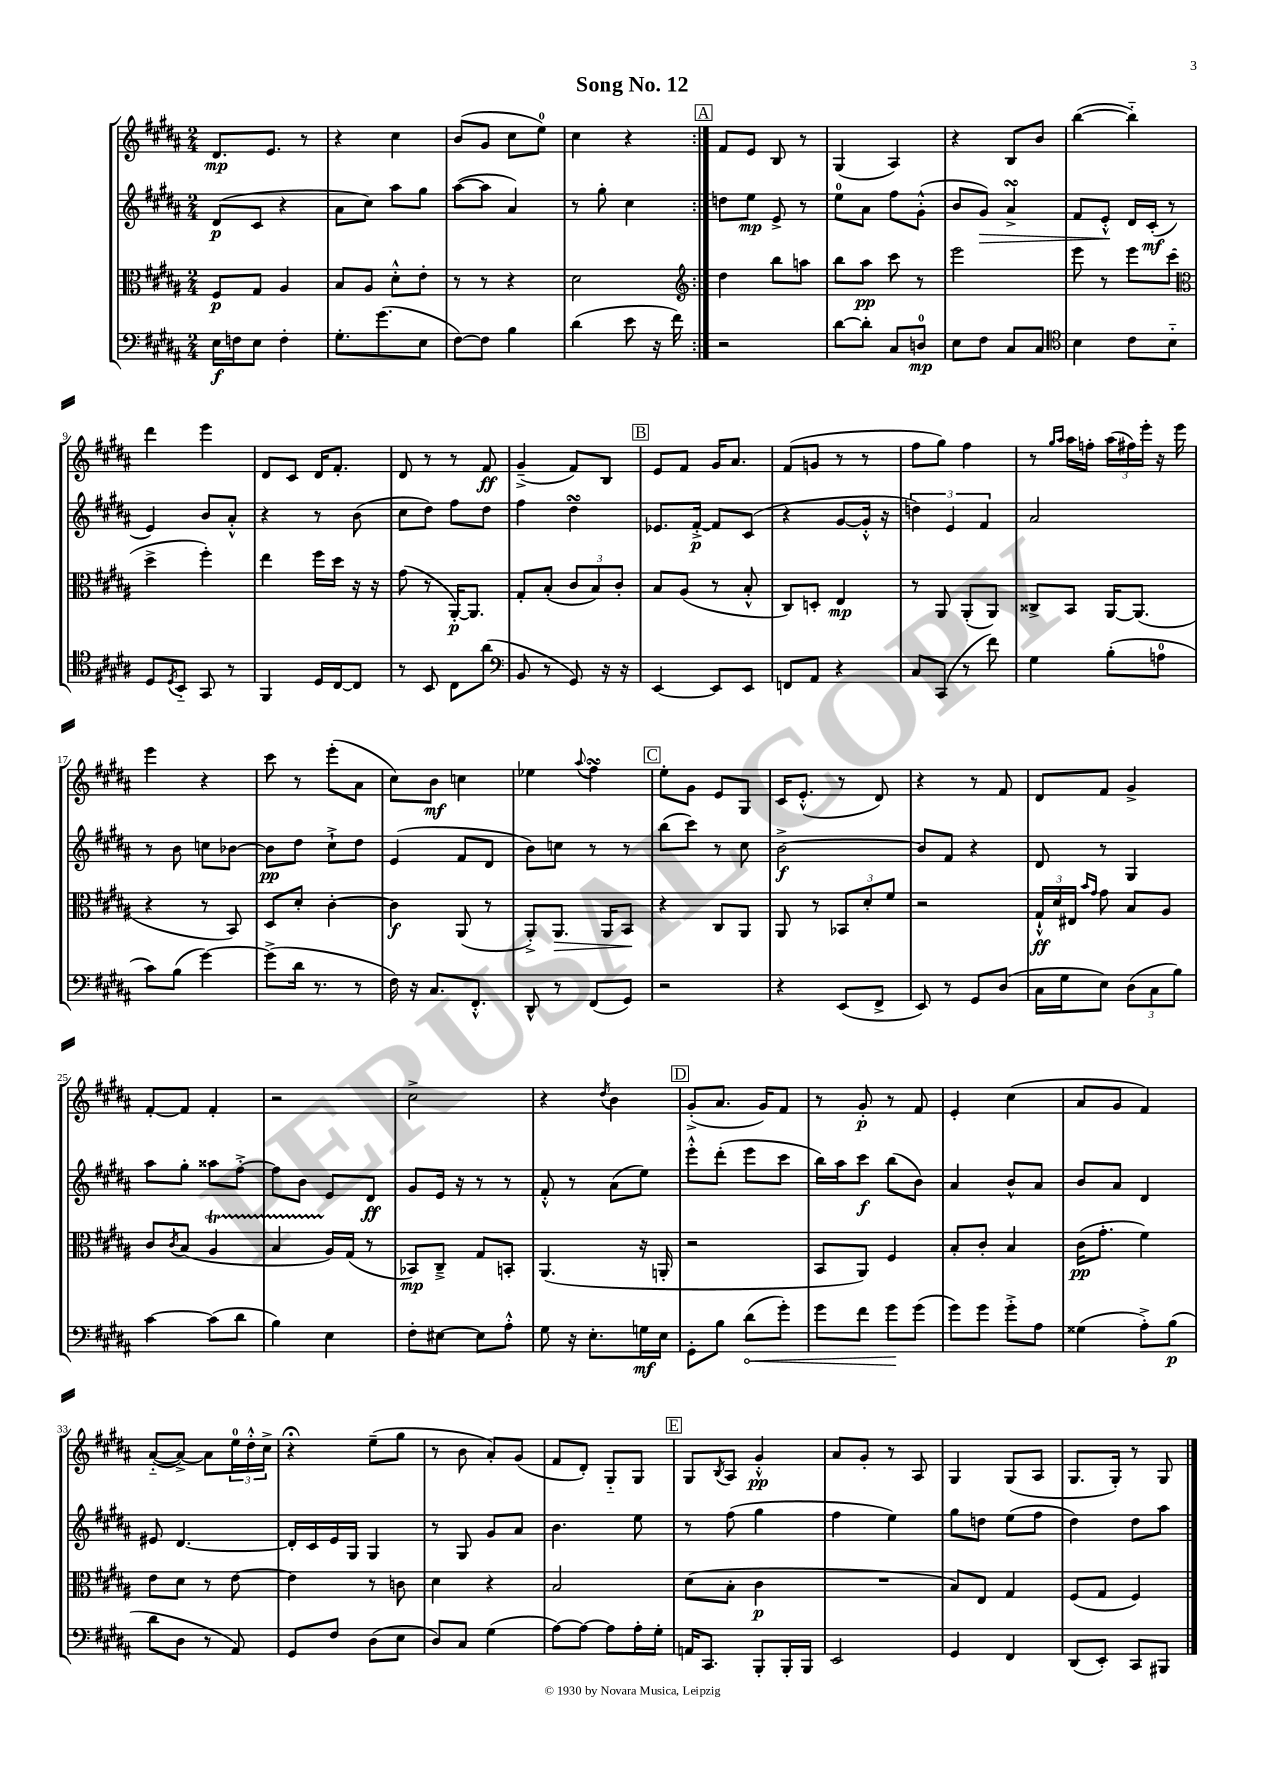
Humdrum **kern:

**kern	**kern	**kern	**kern
*staff4	*staff3	*staff2	*staff1
*clefF4	*clefC3	*clefG2	*clefG2
*k[f#c#g#d#a#]	*k[f#c#g#d#a#]	*k[f#c#g#d#a#]	*k[f#c#g#d#a#]
*M2/4	*M2/4	*M2/4	*M2/4
16E\LL	8F#/L	(8d#/L	8.d#/L
16F\J	.	.	.
8E\J	8G#/J	8c#/J	.
.	.	.	8.e/J
4F'\	4A#/	4r	.
.	.	.	8r
=	=	=	=
8.G#'\L	8B/L	8a#\L	4r
.	8A#/J	8cc#\J)	.
(8.g#\	.	.	.
.	8d#'^^\L	8aa#\L	4cc#\
8E\J	8e'\J	8gg#\J	.
=	=	=	=
[8F#\L)	8r	([8aa#\L	(8b/L
8F#\]J	8r	8aa#\]J	8g#/J
4B\	4r	4a#/)	8cc#\L
.	.	.	8ee\J)
=	=	=	=
(4d#\	2d#\	8r	4cc#\
.	.	8gg#'\	.
8e\	.	4cc#\	4r
16r	.	.	.
16f#\)	.	.	.
=:|!	=:|!	=:|!	=:|!
*	*clefG2	*	*
2r	4dd#\	8dd\L	8f#/L
.	.	8ee\J	8e/J
.	8bb\L	8e^/	8B/
.	8aa\J	8r	8r
=	=	=	=
[8d#\L	8bb\L	8ee\L	(4G#/
8d#'\]J	8aa#\J	8a#\J	.
8C#/L	8ccc#\	8ff#\L	4A#/)
8D/J	8r	(8g#'^^\J	.
=	=	=	=
8E\L	2eee\	8b/L	4r
8F#\J	.	8g#/J)	.
8C#/L	.	4a#^/	8B/L
8C#/J	.	.	8b/J
=	=	=	=
*clefC4	*	*	*
4B\	8eee\	8f#/L	([4bb\
.	8r	8e'^^/J	.
8c#\L	8eee\L	16d#/LL	4bb'~\])
.	.	(16c#'/JJ	.
8B'~\J	(8ccc#\J	8r	.
=	=	=	=
*	*clefC3	*	*
8D#/L	4dd#^\	4e/)	4ddd#\
8qD#/	.	.	.
8BB'~/J	.	.	.
8GG#/	4ff#'\)	8b/L	4eee\
8r	.	8a#'^^/J	.
=	=	=	=
4FF#/	4ee\	4r	8d#/L
.	.	.	8c#/J
16D#/LL	16ff#\LL	8r	16d#/LK
[16C#/J	16dd#\JJ	.	8.f#'/J
8C#/]J	16r	(8b\	.
.	16r	.	.
=	=	=	=
8r	(8g#\	8cc#\L	8d#/
8BB/	8r	8dd#\J)	8r
8C#\L	[16AA#'/LK)	8ff#\L	8r
.	8.AA#/]J	.	.
(8a#\J	.	8dd#\J	8f#/
=	=	=	=
*clefF4	*	*	*
8BB/	8G#'/L	4ff#\	(4g#~^/
8r	(8B'/J	.	.
8GG#/)	12c#/L	4dd#\	8f#/L)
.	12B/)	.	.
16r	.	.	8B/J
.	12c#'/J	.	.
16r	.	.	.
=	=	=	=
[4EE/	8B/L	8.e-/L	8e/L
.	(8A#/J	.	8f#/J
.	.	[16f#'^/Jk	.
8EE/]L	8r	8f#/]L	16g#/LK
.	.	.	8.a#/J
8EE/J	8B'^^/	(8c#/J	.
=	=	=	=
8FF/L	8C#/L)	4r	(8f#/L
8AA#/J	8D'/J	.	8g/J
4r	4E/	[8g#/L	8r
.	.	16g#'^^/]Jk	8r
.	.	16r	.
=	=	=	=
8C#/L	8r	6dd\)	8ff#\L
(8CC#/J	8AA#/	.	8gg#\J)
.	.	6e/	.
8r	(8AA#'/L	.	4ff#\
.	.	6f#/	.
8f#\)	8AA#/J)	.	.
=	=	=	=
4G#\	8C##^/L	2a#/	8r
.	.	.	16qqgg#/LL
.	.	.	16qqaa#/JJ
.	8BB/J	.	16aa#\LL
.	.	.	16ff'\JJ
(8B'\L	[16AA#/LK	.	(24aa#\LL
.	.	.	24ff#\)
.	(8.AA#/]J	.	.
.	.	.	24eee'\JJ
8A\J	.	.	16r
.	.	.	16eee\
=	=	=	=
8c#\L)	4r	8r	4eee\
(8B\J	.	8b\	.
[4g#\)	8r	8cc\L	4r
.	8BB/)	[8b-\J	.
=	=	=	=
(8g#^\]L	8D#/L	8b-\]L	8ccc#\
16d#\Jk	8d#'/J	8dd#\J	8r
8.r	.	.	.
.	[4c#'\	8cc#`^\L	(8eee'\L
8r	.	8dd#\J	8a#\J
=	=	=	=
16F#\)	4c#\]	(4e/	8cc#\L)
16r	.	.	.
8.C#/L	.	.	8b\J
.	(8AA#/	8f#/L	4cc\
8.FF#'^^/J	.	.	.
.	8r	8d#/J	.
=	=	=	=
8DD#^^/	8AA#'^/L)	8b\L)	4ee-\
8r	8.AA#/J	8cc\J	.
.	.	.	8qqaa#/
(8FF#/L	.	8r	4ff#\
.	16AA#/LK	.	.
8GG#/J)	8BB/J	8r	.
=	=	=	=
2r	4r	(8bb\L	8ee'\L
.	.	8ccc#\J)	8g#\J
.	8C#/L	8r	8e/L
.	8AA#/J	8cc#\	8G#/J
=	=	=	=
4r	8AA#/	[2b^\	16c#/LK
.	.	.	(8.e'^^/J
.	8r	.	.
(8EE/L	12BB-/L	.	8r
.	12d#'/	.	.
8FF#^/J	.	.	8d#/)
.	12f#/J	.	.
=	=	=	=
8EE/)	2r	8b/]L	4r
8r	.	8f#/J	.
8GG#/L	.	4r	8r
(8D#/J	.	.	8f#/
=	=	=	=
16C#\LL	24G#`^^/LL	8d#/	8d#/L
.	24d#/	.	.
16G#\J	.	.	.
.	24E#/JJ	.	.
.	16qqb/LL	.	.
.	16qqg#/JJ	.	.
8E\J)	8g#\	8r	8f#/J
(12D#\L	8B/L	4G#/	4g#^/
12C#\	.	.	.
.	8A#/J	.	.
12B\J)	.	.	.
=	=	=	=
[4c#\	8c#/L	8aa#\L	[8f#'/L
.	8qc#/	.	.
.	(8B/J	8gg#'\J	8f#/]J
(8c#\]L	4A#/	8aa##\L	4f#'/
8d#\J	.	[8ff#'^\J	.
=	=	=	=
4B\)	4B/	8ff#\]L	2r
.	.	8b\J	.
4E\	16A#/LL)	8e/L	.
.	(16G#/JJ	.	.
.	8r	8d#/J	.
=	=	=	=
8F#'\L	8BB-/L)	8g#/L	2cc#^\
[8E#\J	8C#~^/J	16e/Jk	.
.	.	16r	.
8E#\]L	8G#/L	8r	.
8A#'^^\J	8BB'/J	8r	.
=	=	=	=
8G#\	(4.AA#/	8f#'^^/	4r
16r	.	8r	.
8.E'\L	.	.	.
.	.	.	8qdd#/
.	.	(8a#\L	4b\
16G\L	16r	8ee\J)	.
16E\JJ	16AA'/	.	.
=	=	=	=
8GG#'\L	2r	8eee'^^\L	(8g#'^/L
8B\J	.	(8ddd#'\J	8.a#/J
(8d#\L	.	8eee\L	.
.	.	.	16g#/LK)
8g#'\J)	.	8ccc#\J	8f#/J
=	=	=	=
8g#\L	8BB/L	16bb\LL)	8r
.	.	16aa#\J	.
8f#\J	8AA#/J)	8ccc#\J	8g#'/
8g#\L	4F#/	(8bb\L	8r
(8g#\J	.	8b\J)	8f#/
=	=	=	=
8g#\L)	8B'/L	4a#/	4e'/
8g#\J	8c#'/J	.	.
8g#'^\L	4B/	8b^^/L	(4cc#\
8A#\J	.	8a#/J	.
=	=	=	=
(4G##\	(16c#\LK	8b/L	8a#/L
.	8.g#'\J	.	.
.	.	8a#/J	8g#/J
8A#'^\L)	4f#\)	4d#/	4f#/)
(8B\J	.	.	.
=	=	=	=
8d#\L	8e\L	8e#/	([8a#'~/L
8D#\J	8d#\J	[4.d#/	8a#^/_J)
8r	8r	.	8a#\]L
8AA#/)	[8e\	.	24ee\L
.	.	.	24dd#'^^\
.	.	.	24cc#^\JJ
=	=	=	=
8GG#/L	4e\]	16d#'/]LL	4r;
.	.	16c#/	.
8F#/J	.	16e/	.
.	.	16G#/JJ	.
(8D#\L	8r	4G#/	(8ee~\L
8E\J	8c\	.	8gg#\J
=	=	=	=
8D#/L)	4d#\	8r	8r
8C#/J	.	8G#/	8b\
(4G#\	4r	8g#/L	8a#'/L)
.	.	8a#/J	(8g#/J
=	=	=	=
[8A#\L)	2B/	4.b\	8f#/L
8A#\_J	.	.	8d#'/J)
8A#\]L	.	.	8G#'~/L
16A#'\L	.	8ee\	8G#/J
16G#'\JJ	.	.	.
=	=	=	=
16AA/LK	(8d#\L	8r	8G#/L
8.CC#/J	.	.	.
.	.	.	8qB/
.	8B'\J	(8ff#\	8A#/J
8BBB'/L	4c#\	4gg#\	4g#'^^/
16BBB'/L	.	.	.
16BBB/JJ	.	.	.
=	=	=	=
2EE/	2r	4ff#\	8a#/L
.	.	.	8g#'/J
.	.	4ee\)	8r
.	.	.	8A#/
=	=	=	=
4GG#/	8B/L)	8gg#\L	4G#/
.	8E/J	8dd\J	.
4FF#/	4G#/	(8ee\L	(8G#/L
.	.	8ff#\J	8A#/J
=	=	=	=
(8DD#/L	(8F#/L	4dd#\)	8.G#/L
8EE'/J)	8G#/J	.	.
.	.	.	16G#'/Jk)
8CC#/L	4F#/)	8dd#\L	8r
8BBB#/J	.	8aa#\J	8G#/
==	==	==	==
*-	*-	*-	*-
